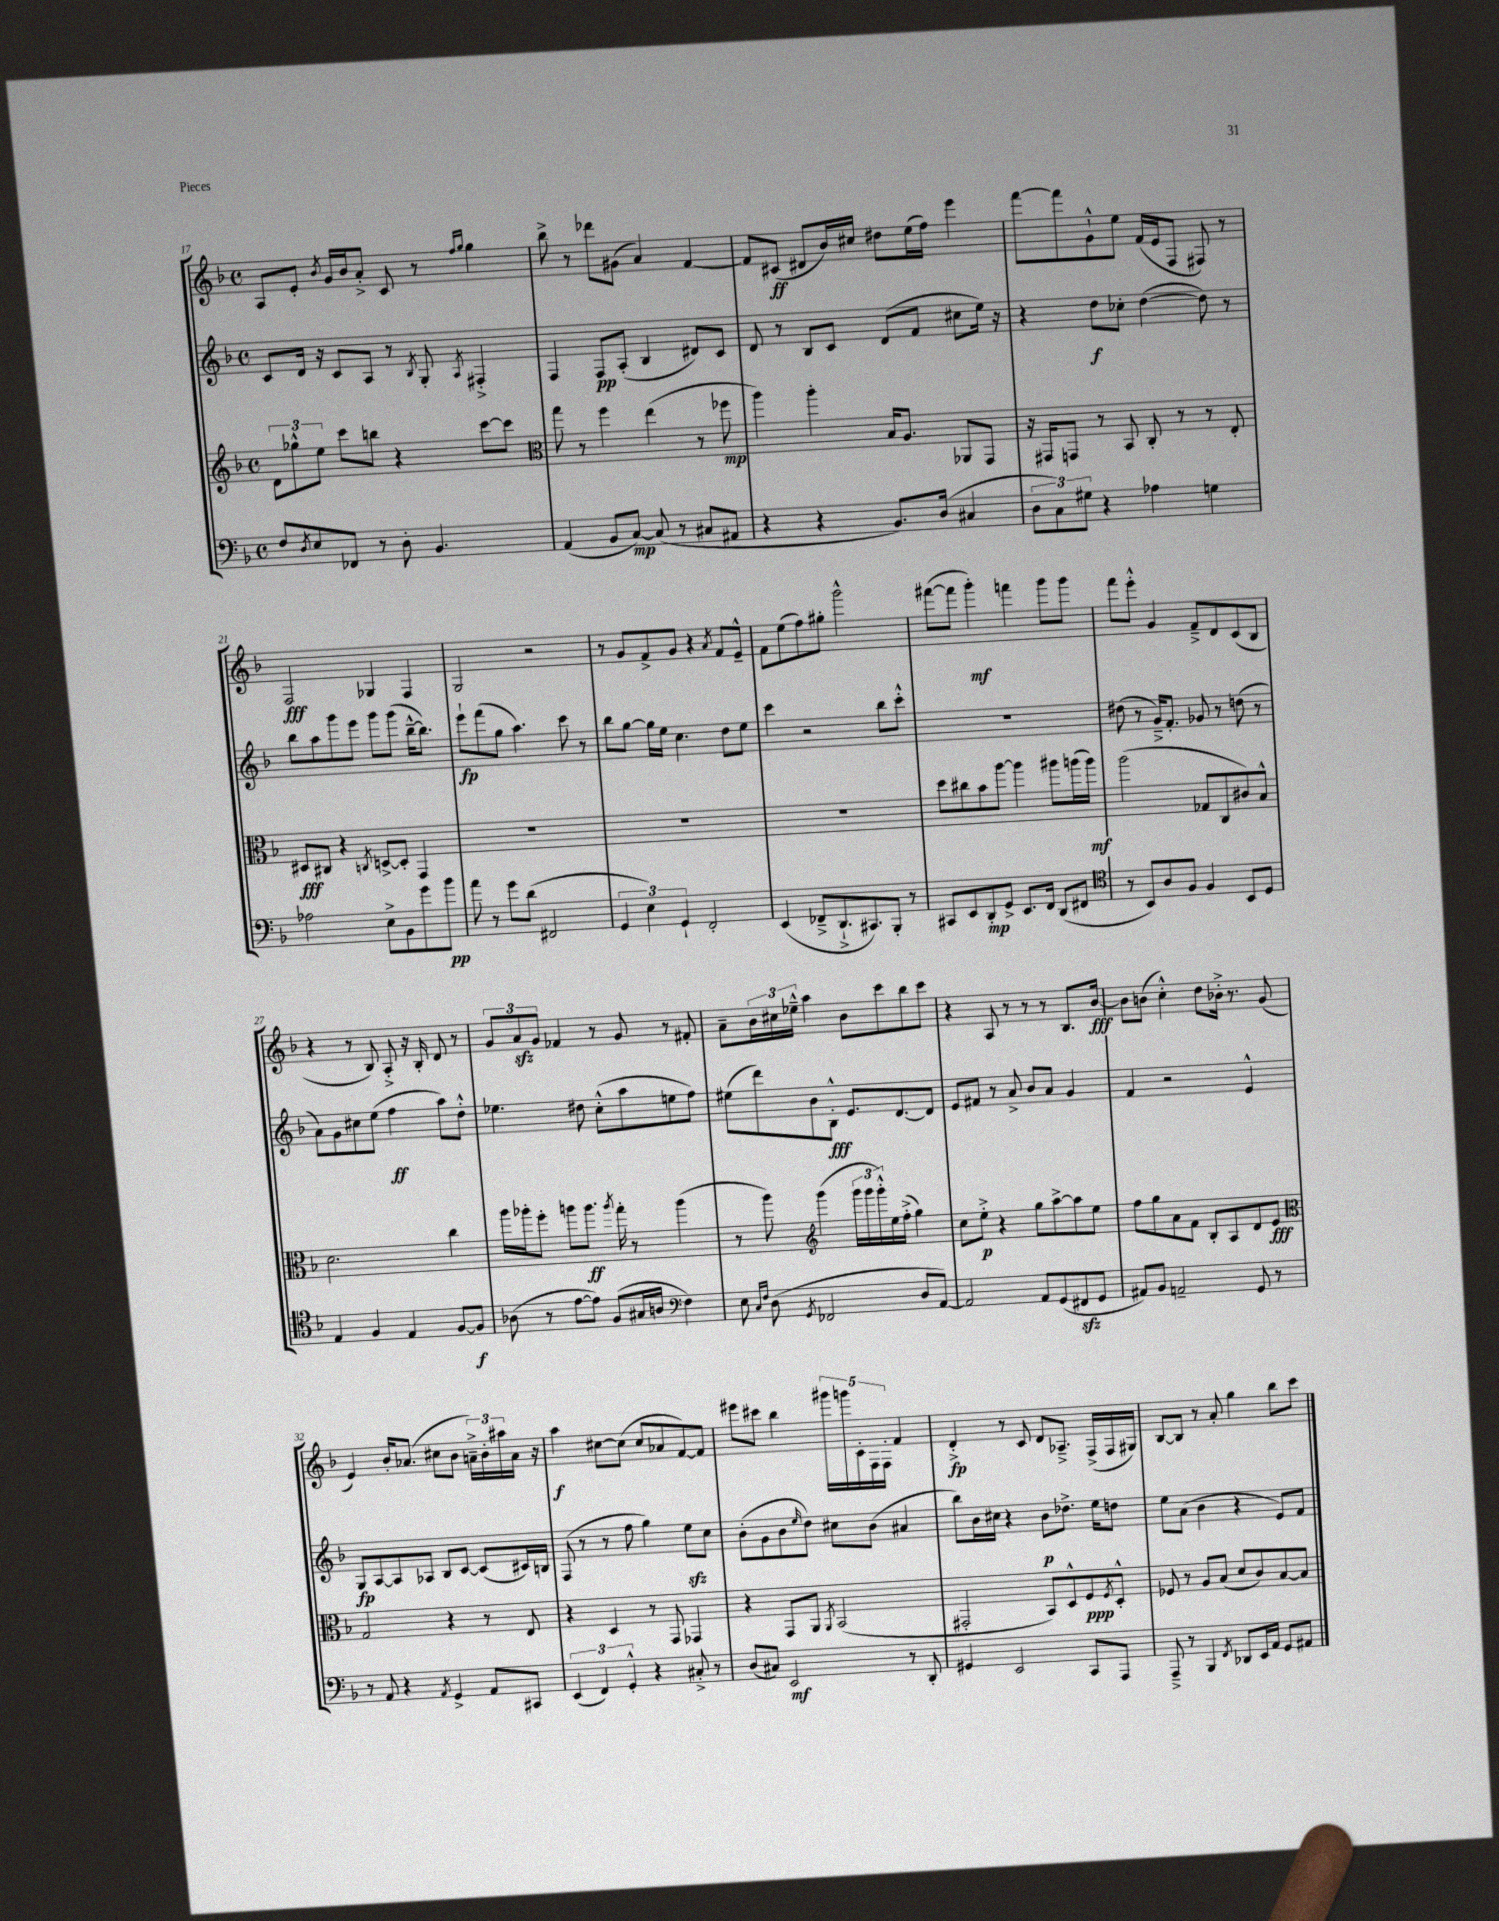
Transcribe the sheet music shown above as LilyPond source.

<<
\new StaffGroup <<
\new Staff = "s0" {
    \clef treble \key f \major \defaultTimeSignature \time 4/4
    a8 e'8-. \acciaccatura { bes'8 } g'16 bes'16 a'8-.-> c'8 r8 \grace { f''16 g''16 } g''4 |
    bes''8-> r8 des'''8 gis'8( a'4) f'4~ |
    f'8 cis'8\ff( dis'8 bes'16) cis''16 dis''8 e''16( f''16) e'''4 |
    f'''8~ f'''8 g'8-!-^ e''8 f'16( e'16 f8 fis8) r8 |
    f2\fff ges4 f4 |
    g2 r2 |
    r8 g'8 f'8-> g'8 r4 \acciaccatura { a'8 } f'8 e'8---^ |
    f'8 e''8( f''8) gis''8-. g'''2-^ |
    fis'''8~( fis'''8 g'''4-.\mf) f'''4 g'''8 g'''8 |
    f'''8 e'''8-.-^ g'4 f'8---> d'8 c'8( bes8 |
    r4 r8 bes8) a8-.-> r16 bes16-. d'8 r8 |
    \tuplet 3/2 { g'8 a'8\sfz g'8 } fes'4 r8 g'8 r8 fis'8-. |
    a'8-- \tuplet 3/2 { bes'16 cis''16 ees''16---^ } a''4 bes'8 c'''8 bes''8 c'''8 |
    r4 a8 r8 r8 r8 bes8. bes'16~\fff |
    bes'8 b'8( c''4-.-^) d''8 bes'16-.-> r8. g'8( |
    e'4) bes'16-. aes'8.( cis''8 bes'8 \tuplet 3/2 { a'16--->) bes'16-. ais''16 } a'16 r16 |
    a''4\f cis''8~ cis''8( cis''8 aes'8 f'8~) f'8 |
    eis'''8 cis'''8 bes''4 \tuplet 5/4 { gis'''16 g'''16 c'16-. f16 f16-. } f'4 |
    d'4-.->\fp r8 c'8 d'8 aes8.---> f16->( f16 gis16) |
    bes8~ bes8 r8 a'8-. g''4 bes''8 c'''8 \bar "|." |
}
\new Staff = "s1" {
    \clef treble \key f \major \defaultTimeSignature \time 4/4
    c'8 d'16 r16 c'8 a8 r8 \acciaccatura { bes8 } g8-. \acciaccatura { a8 } fis4-.-> |
    f4 f8\pp a8-.( bes4 dis'8) c'8 |
    d'8 r8 bes8 c'8 d'8( f'8 cis''8 e''16) r16 |
    r4 d''8\f ces''8-. d''4~( d''8) r8 |
    bes''8 a''8 g'''8 e'''8 g'''8 g'''8( bes''16~---^ bes''8.) |
    e'''8-!\fp f'''8( g''8 a''4.) c'''8 r8 |
    bes''8 g''8~ g''16 e''16 c''4. d''8 e''8 |
    c'''4 r2 bes''8 c'''8-.-^ |
    R1 |
    dis''8( r8 g'16--->) f'8.-. ges'8 r8 d''8( r8 |
    a'8) g'8 cis''8 e''8( f''4\ff a''8) d''8-.-^ |
    ees''4. dis''8 c''8-.-^( a''8 e''8 f''8) |
    eis''8( d'''8) bes'8 bes8-.-^\fff e'8. d'8.~ d'8 |
    e'8 fis'8 r8 a'8-> bes'8 a'8 g'4 |
    f'4 r2 e'4-^ |
    g8\fp a8~ a8 aes8 bes8 c'8~ c'8( cis'16) b16 |
    f8( r8 r8 f''8 g''4) e''8\sfz c''8 |
    bes'8-.( g'8 bes'8 \grace { e''16 } d''8) cis''8 bes'8( ais'4 |
    bes''8) bes'16 cis''16 r4 bes'8\p des''8.-> e''16 d''8 |
    e''8 a'8( bes'4 r4 e'8) f'8 \bar "|." |
}
\new Staff = "s2" {
    \clef treble \key f \major \defaultTimeSignature \time 4/4
    \tuplet 3/2 { d'8 ges''8-^ e''8 } c'''8 b''8 r4 c'''8~ c'''8 |
    \clef alto g''8 r8 f''4 e''4( r8 fes''8\mp |
    a''4) a''4-. bes16 a8. aes,8 g,8 |
    r16 gis,16 g,8 r8 bes,8 c8-. r8 r8 e8-. |
    dis8\fff cis8 r4 \acciaccatura { c8 } d8~-> d8-. g,4 |
    R1 |
    R1 |
    R1 |
    d''8 cis''8 bes'8 a''8~ a''4 ais''8 a''16( a''16\mf) |
    a''2( ges8 c8 cis'8) bes8-^ |
    d'2. c''4 |
    a''16 aes''16-. f''8-. a''8 a''8.\ff \acciaccatura { a''8 } g''16-. r8 a''4( |
    r8 a''8) \clef treble g'''4( \tuplet 3/2 { g'''16 g'''16 g'''16-.-^) } e''16 f''16-.->( g''4) |
    c''8 e''8-.->\p r4 g''8 a''8~-> a''8 e''8 |
    f''8 g''8 a'8 f'8 bes8-. a8 d'8 e'8\fff |
    \clef alto g2 r4 r8 e8 |
    r4 d4 r8 g,8 ges,4 |
    r4 g,8 a,8 \acciaccatura { a,8 } bes,2( |
    gis,2-. bes,8) d8-^ f8\ppp \acciaccatura { f8 } d8-.-^ |
    fes8 r8 a8 bes8( d'8 c'8) bes8~ bes8 \bar "|." |
}
\new Staff = "s3" {
    \clef bass \key f \major \defaultTimeSignature \time 4/4
    f8 \acciaccatura { d8 } e8 fes,8 r8 d8-. bes,4. |
    a,4( bes,8 c8~\mp) c8( r8 cis8 ais,8 |
    r4 r4 bes,8.) d16( cis4 |
    \tuplet 3/2 { d8 c8) gis8 } r4 aes4 g4 |
    aes2 e8-> bes,8 g'8 bes'8\pp |
    a'8 r8 g'8 d'8( fis,2 |
    \tuplet 3/2 { g,4 e4) g,4-! } f,2-. |
    e,4( fes,8---> d,8.-!-> cis,8.) bes,,8-. r8 |
    cis,8 e,8 d,8-.\mp g,8-> e,8. f,16 d,8( fis,8 |
    \clef tenor r8 bes,8) a8 f8 f4 bes,8 d8 |
    e4 f4 e4 f8~ f8\f |
    aes8( r8 e'8~ e'8) f8( gis16 a16 \clef bass f4) |
    e8 \grace { c16 f16 } d8( \acciaccatura { g,8 } fes,2 d8 a,8~) |
    a,2 a,8 g,8( fis,8\sfz g,8 |
    ais,8) bes,8 a,2-- g,8 r8 |
    r8 a,8 r4 \acciaccatura { a,8 } g,4-> a,8 cis,8 |
    \tuplet 3/2 { e,4( f,4) g,4-.-^ } r4 cis8-.-> r8 |
    d8( cis8) e,2\mf r8 d,8-. |
    gis,4 e,2 c,8 a,,8 |
    a,,8---> r8 bes,,4 \acciaccatura { f,8 } des,8 e,16 a,16 g,8 ais,8 \bar "|." |
}
>>
>>
\layout { \context { \Score currentBarNumber = #17 } }
